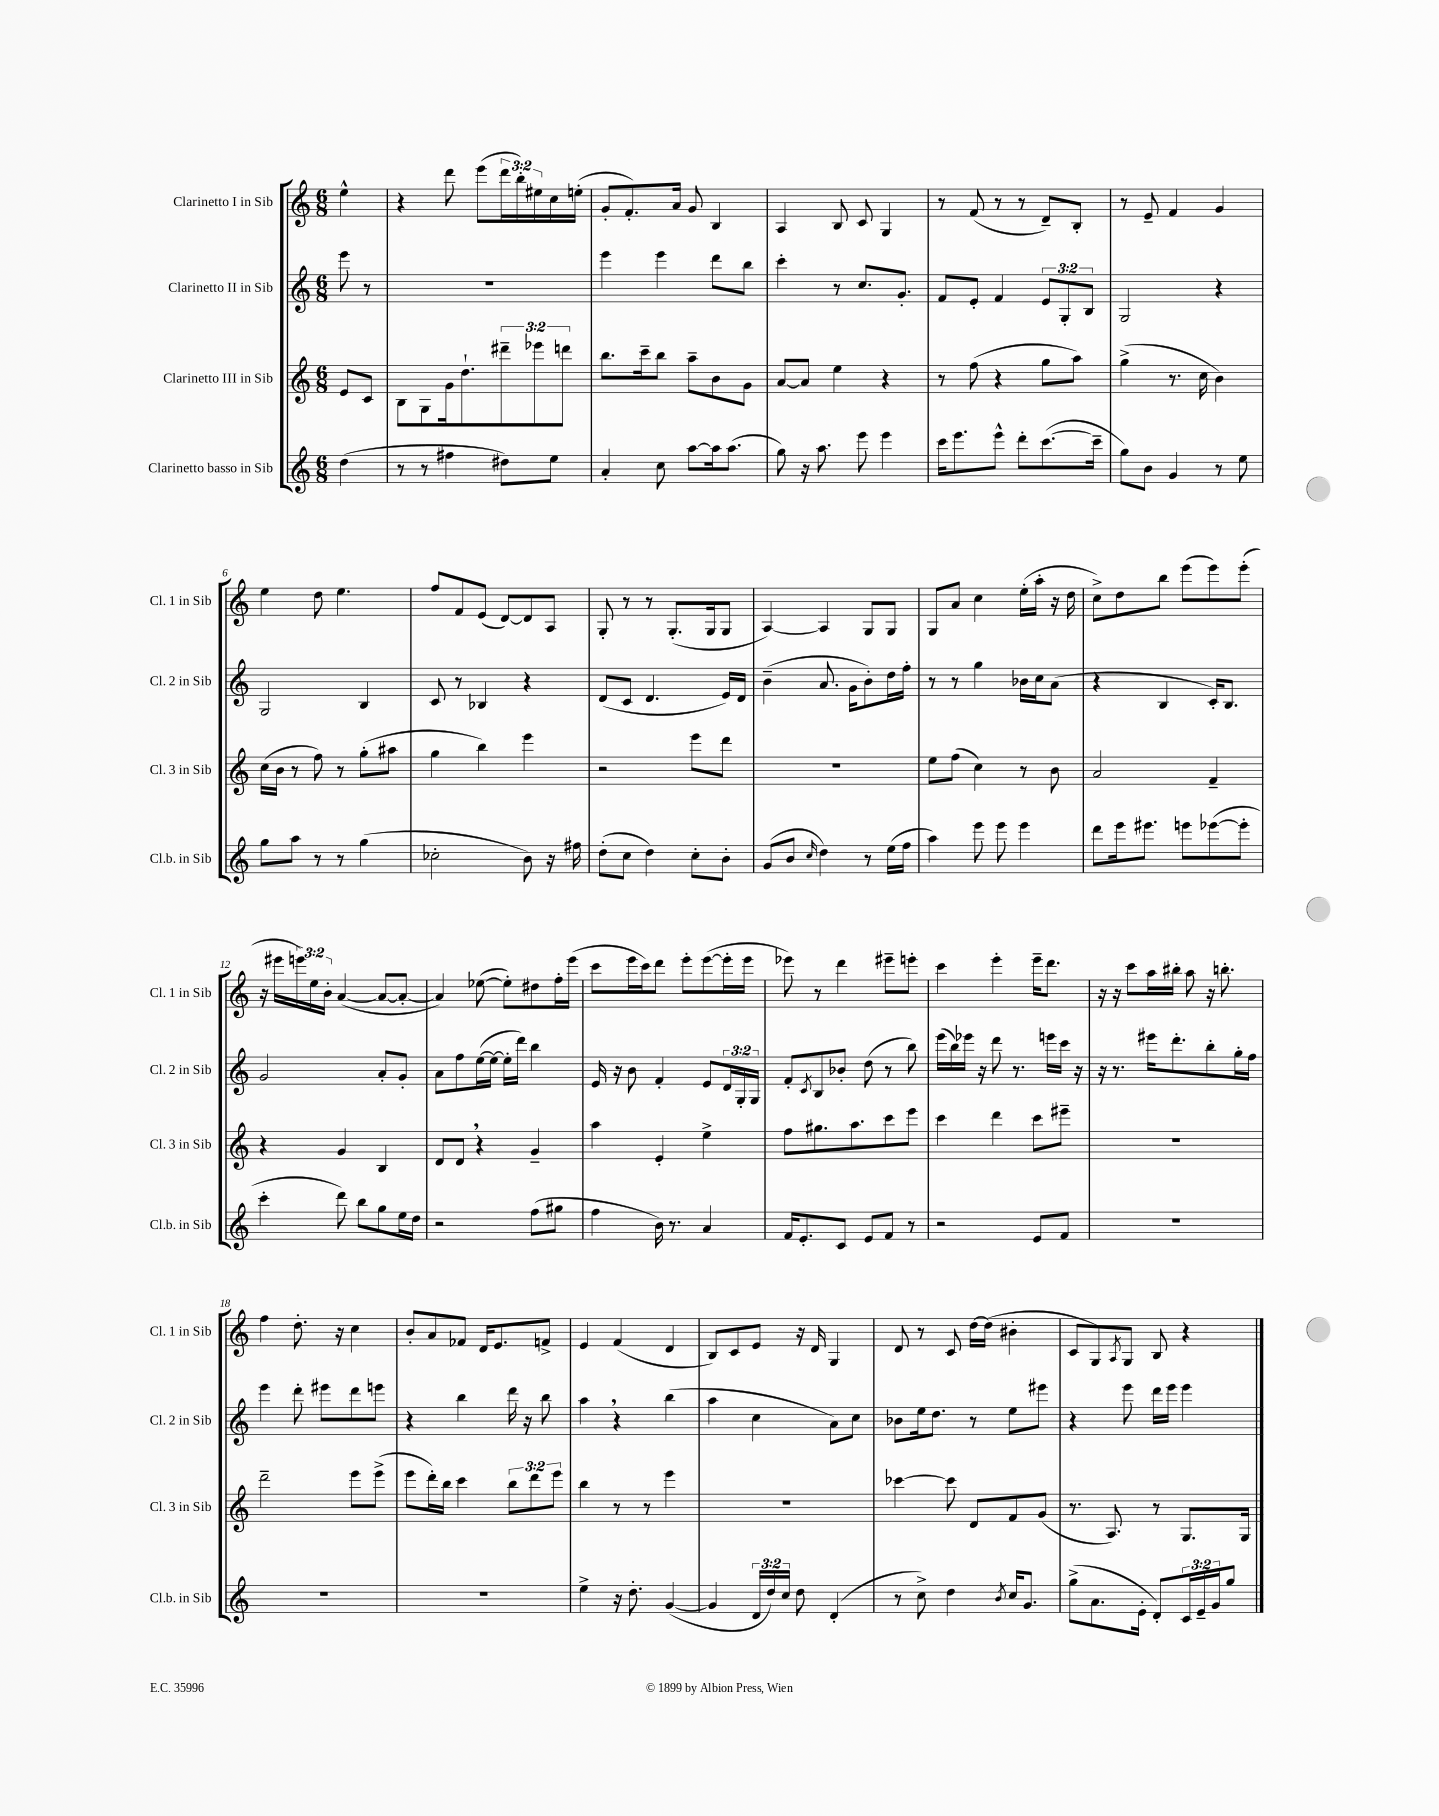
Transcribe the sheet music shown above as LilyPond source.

<<
\new StaffGroup <<
\new Staff = "s0" \with { instrumentName = "Clarinetto I in Sib" shortInstrumentName = "Cl. 1 in Sib" } {
    \clef treble \key c \major \numericTimeSignature \time 6/8 \override Staff.TupletNumber.text = #tuplet-number::calc-fraction-text \partial 4
    e''4-^ |
    r4 d'''8 e'''8( \tuplet 3/2 { d'''16 b''16-.) eis''16 } c''16 e''16-.( |
    g'8-. f'8.-.) a'16 g'8 b4 |
    a4 b8 c'8 g4 |
    r8 f'8( r8 r8 d'8--) b8-. |
    r8 e'8-- f'4 g'4 |
    e''4 d''8 e''4. |
    f''8 f'8 e'8( d'8~) d'8 a8 |
    g8-. r8 r8 g8.-.( g16 g8 |
    a4~) a4 g8 g8 |
    g8 a'8 c''4 e''16-.( a''16-. r16 d''16 |
    c''8->) d''8 b''8 e'''8( e'''8) e'''8-.( |
    r16 eis'''16 \tuplet 3/2 { e'''16) e''16 b'16-. } a'4~( a'8~ a'8~-. |
    a'4) ees''8~( ees''8-.) dis''8 f''16-. e'''16( |
    c'''8 e'''16 c'''16) d'''8 e'''8-. e'''8~( e'''16-. e'''16 |
    ees'''8) r8 d'''4 eis'''8-- e'''8-. |
    c'''4 e'''4-. e'''16-- d'''8. |
    r16 r16 c'''8 a''16 bis''16-. a''8 r16 b''8.-. |
    f''4 d''8.-. r16 c''4 |
    b'8-. a'8 fes'8 d'16 e'8. f'8-> |
    e'4 f'4( d'4 |
    b8) c'8 e'8 r16 d'16 g4 |
    d'8 r8 c'8 d''16~ d''16( bis'4-. |
    c'8 g8) \acciaccatura { a8 } g8 b8 r4 \bar "|." |
}
\new Staff = "s1" \with { instrumentName = "Clarinetto II in Sib" shortInstrumentName = "Cl. 2 in Sib" } {
    \clef treble \key c \major \numericTimeSignature \time 6/8 \override Staff.TupletNumber.text = #tuplet-number::calc-fraction-text \partial 4
    e'''8 r8 |
    R2. |
    e'''4 e'''4 d'''8 b''8 |
    c'''4-. r8 c''8. g'8.-. |
    f'8 e'8-. f'4 \tuplet 3/2 { e'8 g8-. b8 } |
    g2 r4 |
    g2 b4 |
    c'8 r8 bes4 r4 |
    d'8( c'8 d'4. e'16) d'16 |
    b'4--( a'8. g'16 b'8-.) d''16 f''16-. |
    r8 r8 g''4 bes'16 c''16 a'8( |
    r4 b4 c'16-.) b8. |
    g'2 a'8-. g'8-. |
    a'8 f''8 e''16~( e''16~ e''16-. d'''16) b''4 |
    e'16 r16 b'8 f'4-. e'8 \tuplet 3/2 { d'16 g16-. g16 } |
    f'8-. \acciaccatura { c'8 } b8 bes'8-. d''8( r8 b''8) |
    e'''16( b''16) ees'''16 r16 d'''8 r8. e'''16 c'''16 r16 |
    r16 r8. eis'''16 d'''8.-. b''8-. g''16-. f''16 |
    e'''4 d'''8-. eis'''8 d'''8 e'''8 |
    r4 b''4 d'''16 r16 b''8 |
    a''4 \breathe r4 b''4( |
    a''4 c''4 a'8) c''8 |
    bes'8 e''16 d''8. r8 e''8 eis'''8 |
    r4 e'''8 d'''16 e'''16 e'''4 \bar "|." |
}
\new Staff = "s2" \with { instrumentName = "Clarinetto III in Sib" shortInstrumentName = "Cl. 3 in Sib" } {
    \clef treble \key c \major \numericTimeSignature \time 6/8 \override Staff.TupletNumber.text = #tuplet-number::calc-fraction-text \partial 4
    e'8 c'8 |
    b8 g8 g'16 d''8.-! \tuplet 3/2 { dis'''8-- ees'''8 d'''8 } |
    b''8. c'''16-- b''8 a''8-- b'8 g'8 |
    a'8~ a'8 e''4 r4 |
    r8 f''8( r4 g''8 a''8) |
    g''4->( r8. c''16 b'4) |
    c''16( b'16 r8 f''8) r8 g''8-.( ais''8 |
    g''4 b''4) e'''4 |
    r2 e'''8 d'''8 |
    r2. |
    e''8 f''8( c''4) r8 b'8 |
    a'2 f'4-- |
    r4 g'4 b4 |
    d'8 d'8 \breathe r4 g'4-- |
    a''4 e'4-. e''4-> |
    f''8 gis''8. a''8. c'''8 e'''8 |
    c'''4 d'''4 c'''8 eis'''8-- |
    R2. |
    d'''2-- e'''8 e'''8->( |
    e'''8 d'''16-.) b''16 c'''4 \tuplet 3/2 { b''8 d'''8 e'''8 } |
    b''4 r8 r8 e'''4 |
    R2. |
    ces'''4~ ces'''8 d'8 f'8 g'8( |
    r8. a8.) r8 g8. g16 \bar "|." |
}
\new Staff = "s3" \with { instrumentName = "Clarinetto basso in Sib" shortInstrumentName = "Cl.b. in Sib" } {
    \clef treble \key c \major \numericTimeSignature \time 6/8 \override Staff.TupletNumber.text = #tuplet-number::calc-fraction-text \partial 4
    d''4( |
    r8 r8 fis''4 dis''8) e''8 |
    a'4-. c''8 a''8~ a''16 a''8.( |
    g''8) r16 a''8. e'''8 e'''4 |
    c'''16 e'''8. e'''8-^ d'''8-. c'''8.~( c'''16-- |
    g''8) b'8 g'4 r8 e''8 |
    g''8 a''8 r8 r8 g''4( |
    ces''2-. b'8) r16 fis''16 |
    d''8-.( c''8 d''4) c''8-. b'8-. |
    g'8( b'8 \grace { c''16 } d''4) r8 e''16( f''16 |
    a''4) e'''8 e'''8 e'''4 |
    d'''8 e'''16 eis'''8. e'''8 ees'''8~( ees'''8-. |
    c'''4-. d'''8) b''8 g''8 e''16 d''16 |
    r2 f''8( gis''8 |
    f''4 b'16) r8. a'4 |
    f'16 e'8.-. c'8 e'8 f'8 r8 |
    r2 e'8 f'8 |
    R2. |
    R2. |
    R2. |
    e''4-> r16 d''8.-. g'4~( |
    g'4 \tuplet 3/2 { d'16 d''16) c''16 } d''8 d'4-.( |
    r8 c''8->) d''4 \acciaccatura { b'8 } c''16 g'8. |
    g''8->( a'8. e'16-. d'8-.) \tuplet 3/2 { c'16 e'16-- g'16 } g''8 \bar "|." |
}
>>
>>
